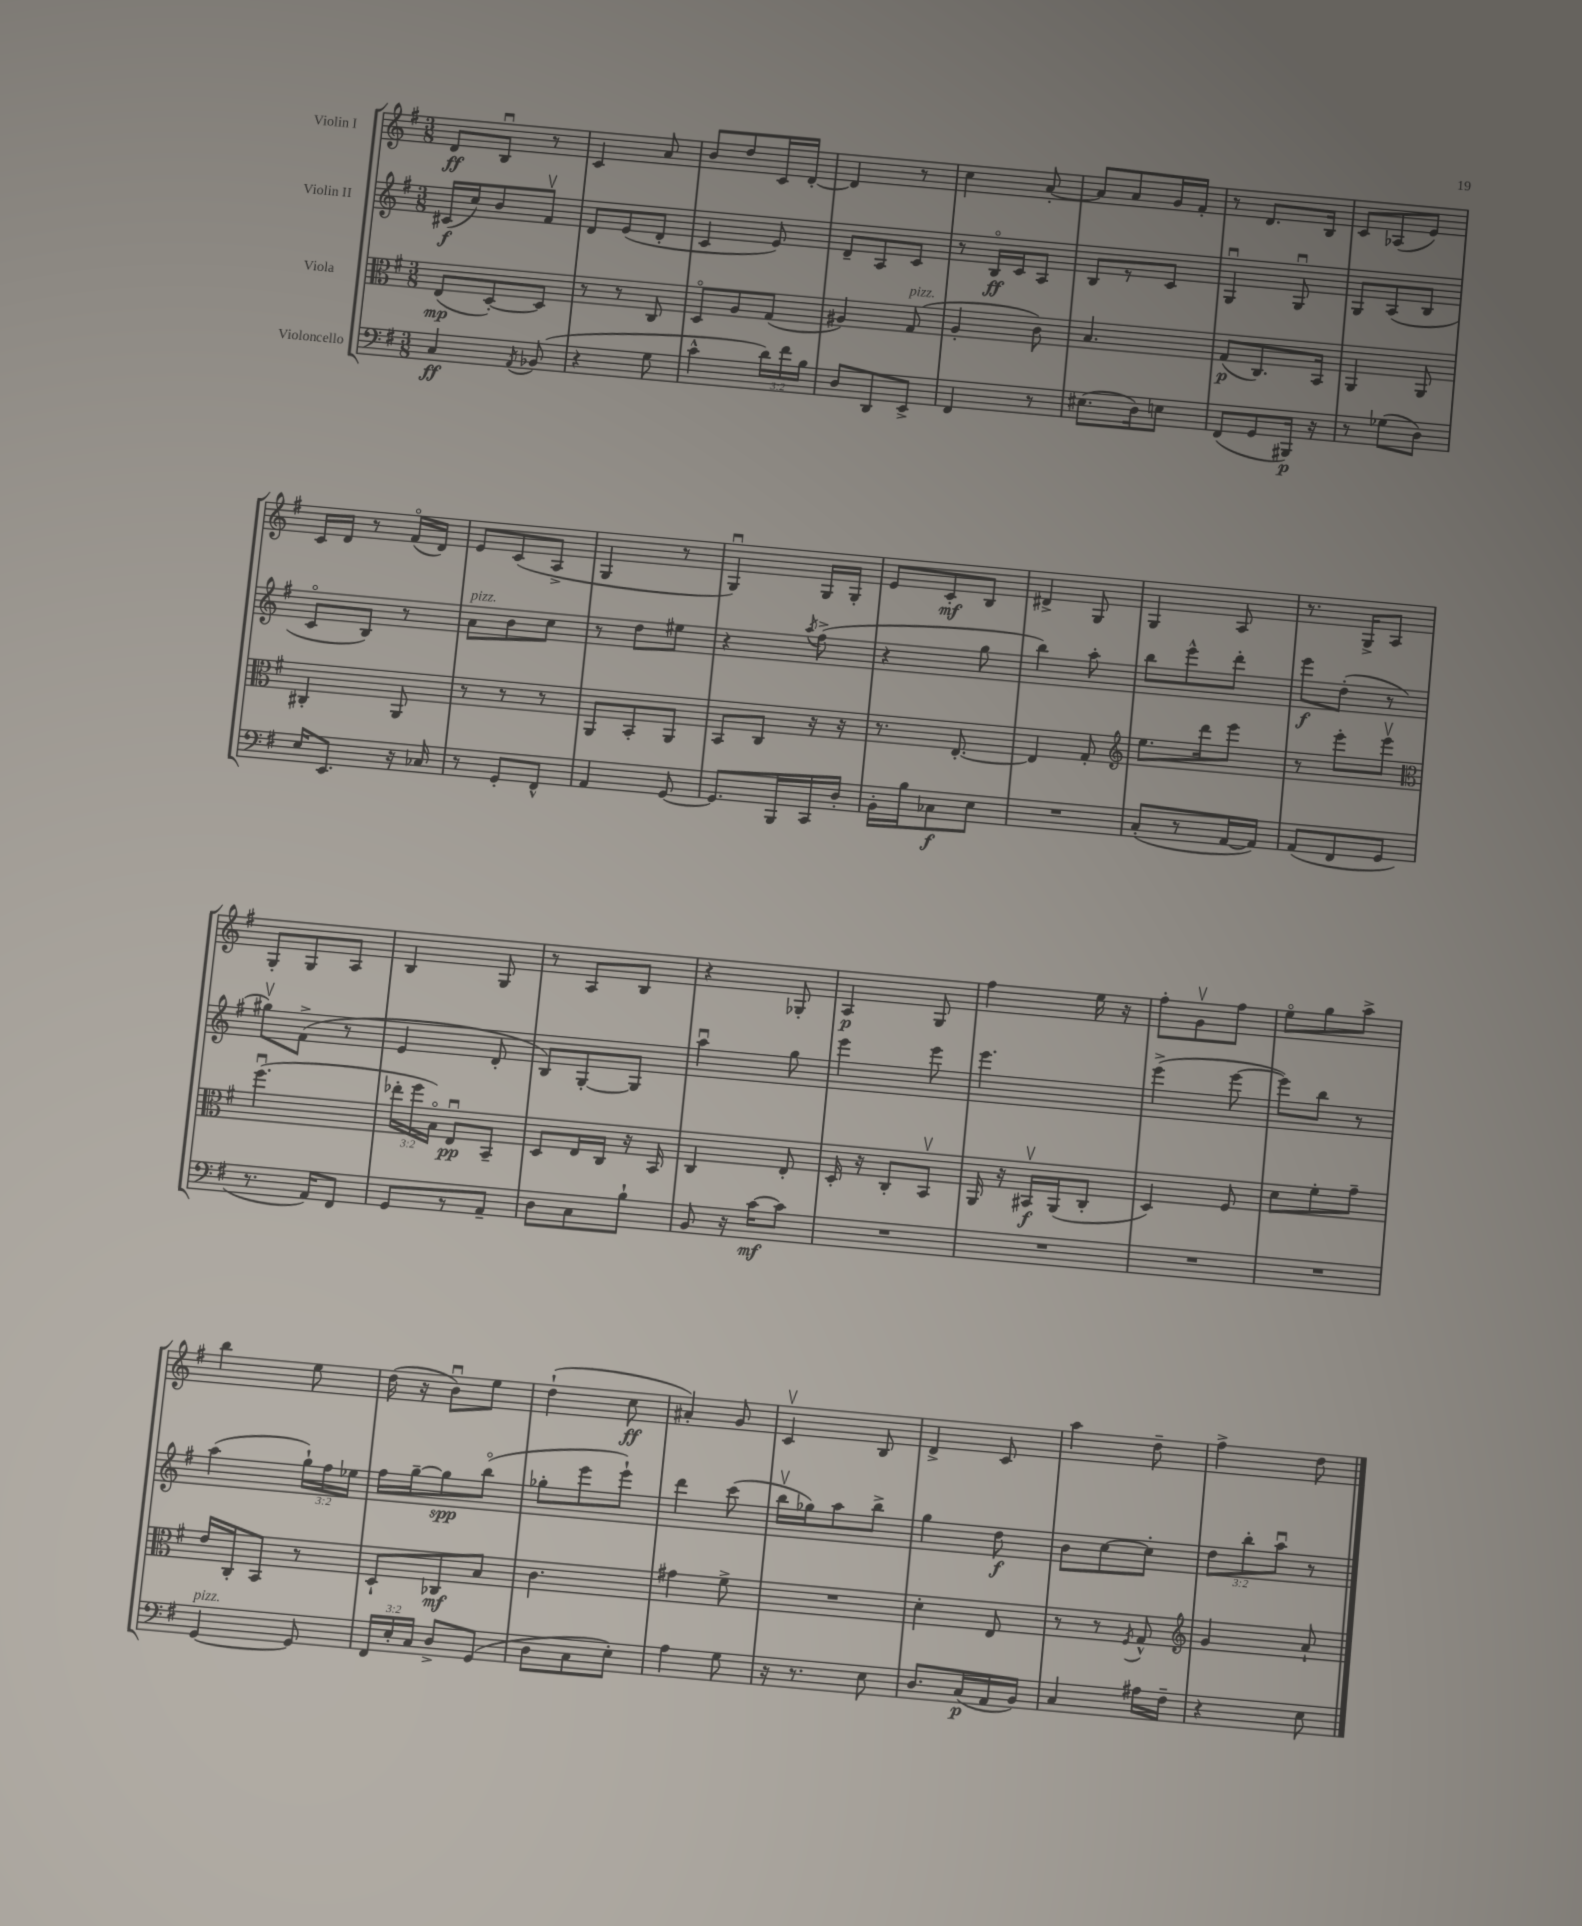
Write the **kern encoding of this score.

**kern	**dynam	**kern	**dynam	**kern	**dynam	**kern	**dynam
*part4	*part4	*part3	*part3	*part2	*part2	*part1	*part1
*staff4	*staff4	*staff3	*staff3	*staff2	*staff2	*staff1	*staff1
*I"Violoncello	*	*I"Viola	*	*I"Violin II	*	*I"Violin I	*
*clefF4	*	*clefC3	*	*clefG2	*	*clefG2	*
*k[f#]	*	*k[f#]	*	*k[f#]	*	*k[f#]	*
*M3/8	*	*M3/8	*	*M3/8	*	*M3/8	*
=1	=1	=1	=1	=1	=1	=1	=1
4C/	ff	(8E/L	mp	(16c#X/LL	f	8d/L	ff
.	.	.	.	16cc/J)	.	.	.
.	.	[8D'/)	.	8b/	.	8Bu/J	.
8qAA/	.	.	.	.	.	.	.
(8BB-X/	.	8D/J]	.	8f#v/J	.	8r	.
=2	=2	=2	=2	=2	=2	=2	=2
4r	.	8r	.	8d/L	.	4c/	.
.	.	8r	.	(8e/	.	.	.
8G\	.	8C/	.	8d'/J	.	8a/	.
=3	=3	=3	=3	=3	=3	=3	=3
4c^^\	.	8D/L	.	4c/	.	8b/L	.
.	.	8A/	.	.	.	8dd/	.
24d\LL)	.	(8G/J	.	8e/)	.	16c/L	.
24f#\	.	.	.	.	.	.	.
.	.	.	.	.	.	[16d'/JJ	.
24B\JJ	.	.	.	.	.	.	.
=4	=4	=4	=4	=4	=4	=4	=4
8D/L	.	4A#X/)	.	8d~/L	.	4d/]	.
8DD/	.	.	.	8A/	.	.	.
!	!	!LO:TX:a:i:t=pizz.	!	!	!	!	!
8EE^/J	.	(8G/	.	8c/J	.	8r	.
=5	=5	=5	=5	=5	=5	=5	=5
4FF#/	.	4A'/	.	8r	.	4cc\	.
.	.	.	.	16B/LL	ff	.	.
.	.	.	.	16c/J	.	.	.
8r	.	8c\)	.	8A/J	.	[8a'/	.
=6	=6	=6	=6	=6	=6	=6	=6
(8.E#X\L	.	4.B/	.	8B/L	.	8a/L]	.
.	.	.	.	8r	.	8a/	.
16D\k)	.	.	.	.	.	.	.
8En\J	.	.	.	8c/J	.	16g/L	.
.	.	.	.	.	.	16f#'/JJ	.
=7	=7	=7	=7	=7	=7	=7	=7
(8FF#/L	.	(8G/L	p	4Gu/	.	8r	.
8GG/	.	8.C/)	.	.	.	8.d/L	.
16BBB#X/Jk)	p	.	.	8Gu/	.	.	.
16r	.	16BB/Jk	.	.	.	16B/Jk	.
=8	=8	=8	=8	=8	=8	=8	=8
8r	.	4AA/	.	8G/L	.	8c/L	.
(8G-X\L	.	.	.	(8A/	.	(8A-X/	.
8D\J)	.	8AA/	.	8B/J	.	8e/J)	.
!!LO:LB:g=z
=9	=9	=9	=9	=9	=9	=9	=9
16E/KL	.	4C#X'/	.	8c/L	.	16c/LL	.
8.EE/J	.	.	.	.	.	16d/JJ	.
.	.	.	.	8B/J)	.	8r	.
16r	.	8AA/	.	8r	.	(16f#/LL	.
16C-X/	.	.	.	.	.	16d/JJ)	.
=10	=10	=10	=10	=10	=10	=10	=10
!	!	!	!	!LO:TX:a:i:t=pizz.	!	!	!
8r	.	8r	.	8a\L	.	8e/L	.
8GG'/L	.	8r	.	8b\	.	(8c/	.
8FF#^^/J	.	8r	.	8cc\J	.	8A^/J	.
=11	=11	=11	=11	=11	=11	=11	=11
4AA/	.	8AA/L	.	8r	.	4G/	.
.	.	8BB'/	.	8dd\L	.	.	.
[8GG/	.	8AA/J	.	8ee#X\J	.	8r	.
=12	=12	=12	=12	=12	=12	=12	=12
8.GG/L]	.	8BB/L	.	4r	.	4Gu/)	.
.	.	8C/J	.	.	.	.	.
16BBB/L	.	.	.	.	.	.	.
.	.	.	.	8qaa/	.	.	.
16CC/	.	16r	.	(8ff#^\	.	16G/LL	.
16D'/JJ	.	16r	.	.	.	16G'/JJ	.
=13	=13	=13	=13	=13	=13	=13	=13
16BB'\LL	.	8.r	.	4r	.	8e/L	.
16B\J	.	.	.	.	.	.	.
8C-X\	f	.	.	.	.	8c'/	mf
.	.	[8.E'/	.	.	.	.	.
8E\J	.	.	.	8gg\	.	8B/J	.
=14	=14	=14	=14	=14	=14	=14	=14
4.r	.	4E/]	.	4bb\)	.	4d#X^/	.
.	.	8G'/	.	8aa'\	.	8G/	.
=15	=15	=15	=15	=15	=15	=15	=15
*	*	*clefG2	*	*	*	*	*
(8C'/L	.	8.ee\L	.	8bb\L	.	4G/	.
8r	.	.	.	8eee^^\	.	.	.
.	.	16ddd\k	.	.	.	.	.
[16AA/L	.	8eee\J	.	8ddd'\J	.	8A/	.
16AA/JJ])	.	.	.	.	.	.	.
=16	=16	=16	=16	=16	=16	=16	=16
(8AA/L	.	8r	.	8eee\L	f	8.r	.
8FF#/	.	8eee'\L	.	(8dd'\J	.	.	.
.	.	.	.	.	.	16G^/KL	.
8GG/J	.	8eeev\J	.	8r	.	8A/J	.
!!LO:LB:g=z
=17	=17	=17	=17	=17	=17	=17	=17
*	*	*clefC3	*	*	*	*	*
8.r	.	(4.ff#u\	.	8gg#Xv\L)	.	8G'/L	.
.	.	.	.	(8f#^\J	.	8G/	.
16AA/KL)	.	.	.	.	.	.	.
8FF#/J	.	.	.	8r	.	8A/J	.
=18	=18	=18	=18	=18	=18	=18	=18
8GG/L	.	24ee-X'\LL	.	4e/	.	4B/	.
.	.	24ff#\	.	.	.	.	.
.	.	24B\JJ)	.	.	.	.	.
8r	.	8Eu/L	pp	.	.	.	.
8AA~/J	.	8BB~/J	.	8d'/	.	8G/	.
=19	=19	=19	=19	=19	=19	=19	=19
8D\L	.	8D/L	.	8B/L)	.	8r	.
8C\	.	16E/L	.	[8G'/	.	8A/L	.
.	.	16C/JJ	.	.	.	.	.
8B`\J	.	16r	.	8G/J]	.	8B/J	.
.	.	16BB/	.	.	.	.	.
=20	=20	=20	=20	=20	=20	=20	=20
8BB/	.	4C/	.	4aau\	.	4r	.
16r	.	.	.	.	.	.	.
[16c\KL	mf	.	.	.	.	.	.
8c\J]	.	8E'/	.	8gg\	.	8G-X'/	.
=21	=21	=21	=21	=21	=21	=21	=21
4.r	.	16D'/	.	4eee\	.	4A/	p
.	.	16r	.	.	.	.	.
.	.	8C'/L	.	.	.	.	.
.	.	8BBv/J	.	8eee\	.	8G/	.
=22	=22	=22	=22	=22	=22	=22	=22
4.r	.	16AA/	.	4.eee\	.	4ff#\	.
.	.	16r	.	.	.	.	.
.	.	16BB#Xv/LL	f	.	.	.	.
.	.	(16AA/J	.	.	.	.	.
.	.	8C'/J	.	.	.	16ee\	.
.	.	.	.	.	.	16r	.
=23	=23	=23	=23	=23	=23	=23	=23
4.r	.	4D/)	.	(4eee^\	.	8ff#'\L	.
.	.	.	.	.	.	8gv\	.
.	.	8F#/	.	[8eee\	.	8ff#\J	.
=24	=24	=24	=24	=24	=24	=24	=24
4.r	.	8d\L	.	8eee\L])	.	8ee\L	.
.	.	8f#'\	.	8bb\J	.	8gg\	.
.	.	8g~\J	.	8r	.	8aa^\J	.
!!LO:LB:g=z
=25	=25	=25	=25	=25	=25	=25	=25
!LO:TX:a:i:t=pizz.	!	!	!	!	!	!	!
[4GG/	.	16e/LL	.	(4aa\	.	4bb\	.
.	.	16C'/J	.	.	.	.	.
.	.	8BB/J	.	.	.	.	.
8GG/]	.	8r	.	24gg`\LL)	.	8ee\	.
.	.	.	.	24ff#\	.	.	.
.	.	.	.	24ee-X\JJ	.	.	.
=26	=26	=26	=26	=26	=26	=26	=26
24FF#/LL	.	8D`/L	.	16ff#\LL	.	(16dd\	.
24E'/	.	.	.	.	.	.	.
.	.	.	.	[16gg~\J	.	16r	.
24C/JJ	.	.	.	.	.	.	.
8D^/L	.	8C-X/	mf	8gg\]	spp	8bu\L)	.
(8GG/J	.	8B/J	.	(8bb\J	.	8ee\J	.
=27	=27	=27	=27	=27	=27	=27	=27
8D\L	.	4.c\	.	8gg-X'\L	.	(4dd`\	.
8C\	.	.	.	8eee\	.	.	.
8E'\J)	.	.	.	8eee`\J)	.	8cc\	ff
=28	=28	=28	=28	=28	=28	=28	=28
4A\	.	4g#X\	.	4ddd\	.	4a#X'/)	.
8G\	.	8f#^\	.	(8ccc\	.	8g/	.
=29	=29	=29	=29	=29	=29	=29	=29
16r	.	4.r	.	16bbv\LL	.	4cv/	.
8.r	.	.	.	16gg-X\J)	.	.	.
.	.	.	.	8aa\	.	.	.
8E\	.	.	.	8bb^\J	.	8B/	.
=30	=30	=30	=30	=30	=30	=30	=30
8.D/L	.	4d'\	.	4gg\	.	4d^/	.
(16C/L	p	.	.	.	.	.	.
16AA/	.	8E/	.	8dd\	f	8c/	.
16BB/JJ)	.	.	.	.	.	.	.
=31	=31	=31	=31	=31	=31	=31	=31
4C/	.	8r	.	8b\L	.	4aa\	.
.	.	8r	.	[8cc\	.	.	.
.	.	8qF#/	.	.	.	.	.
16A#X\LL	.	8G^^/	.	8cc'\J]	.	8dd~\	.
16F#~\JJ	.	.	.	.	.	.	.
=32	=32	=32	=32	=32	=32	=32	=32
*	*	*clefG2	*	*	*	*	*
4r	.	4g/	.	12dd\L	.	4ff#^\	.
.	.	.	.	12bb'\	.	.	.
.	.	.	.	12aau\J	.	.	.
8E\	.	8a`/	.	8r	.	8dd\	.
==	==	==	==	==	==	==	==
*-	*-	*-	*-	*-	*-	*-	*-
